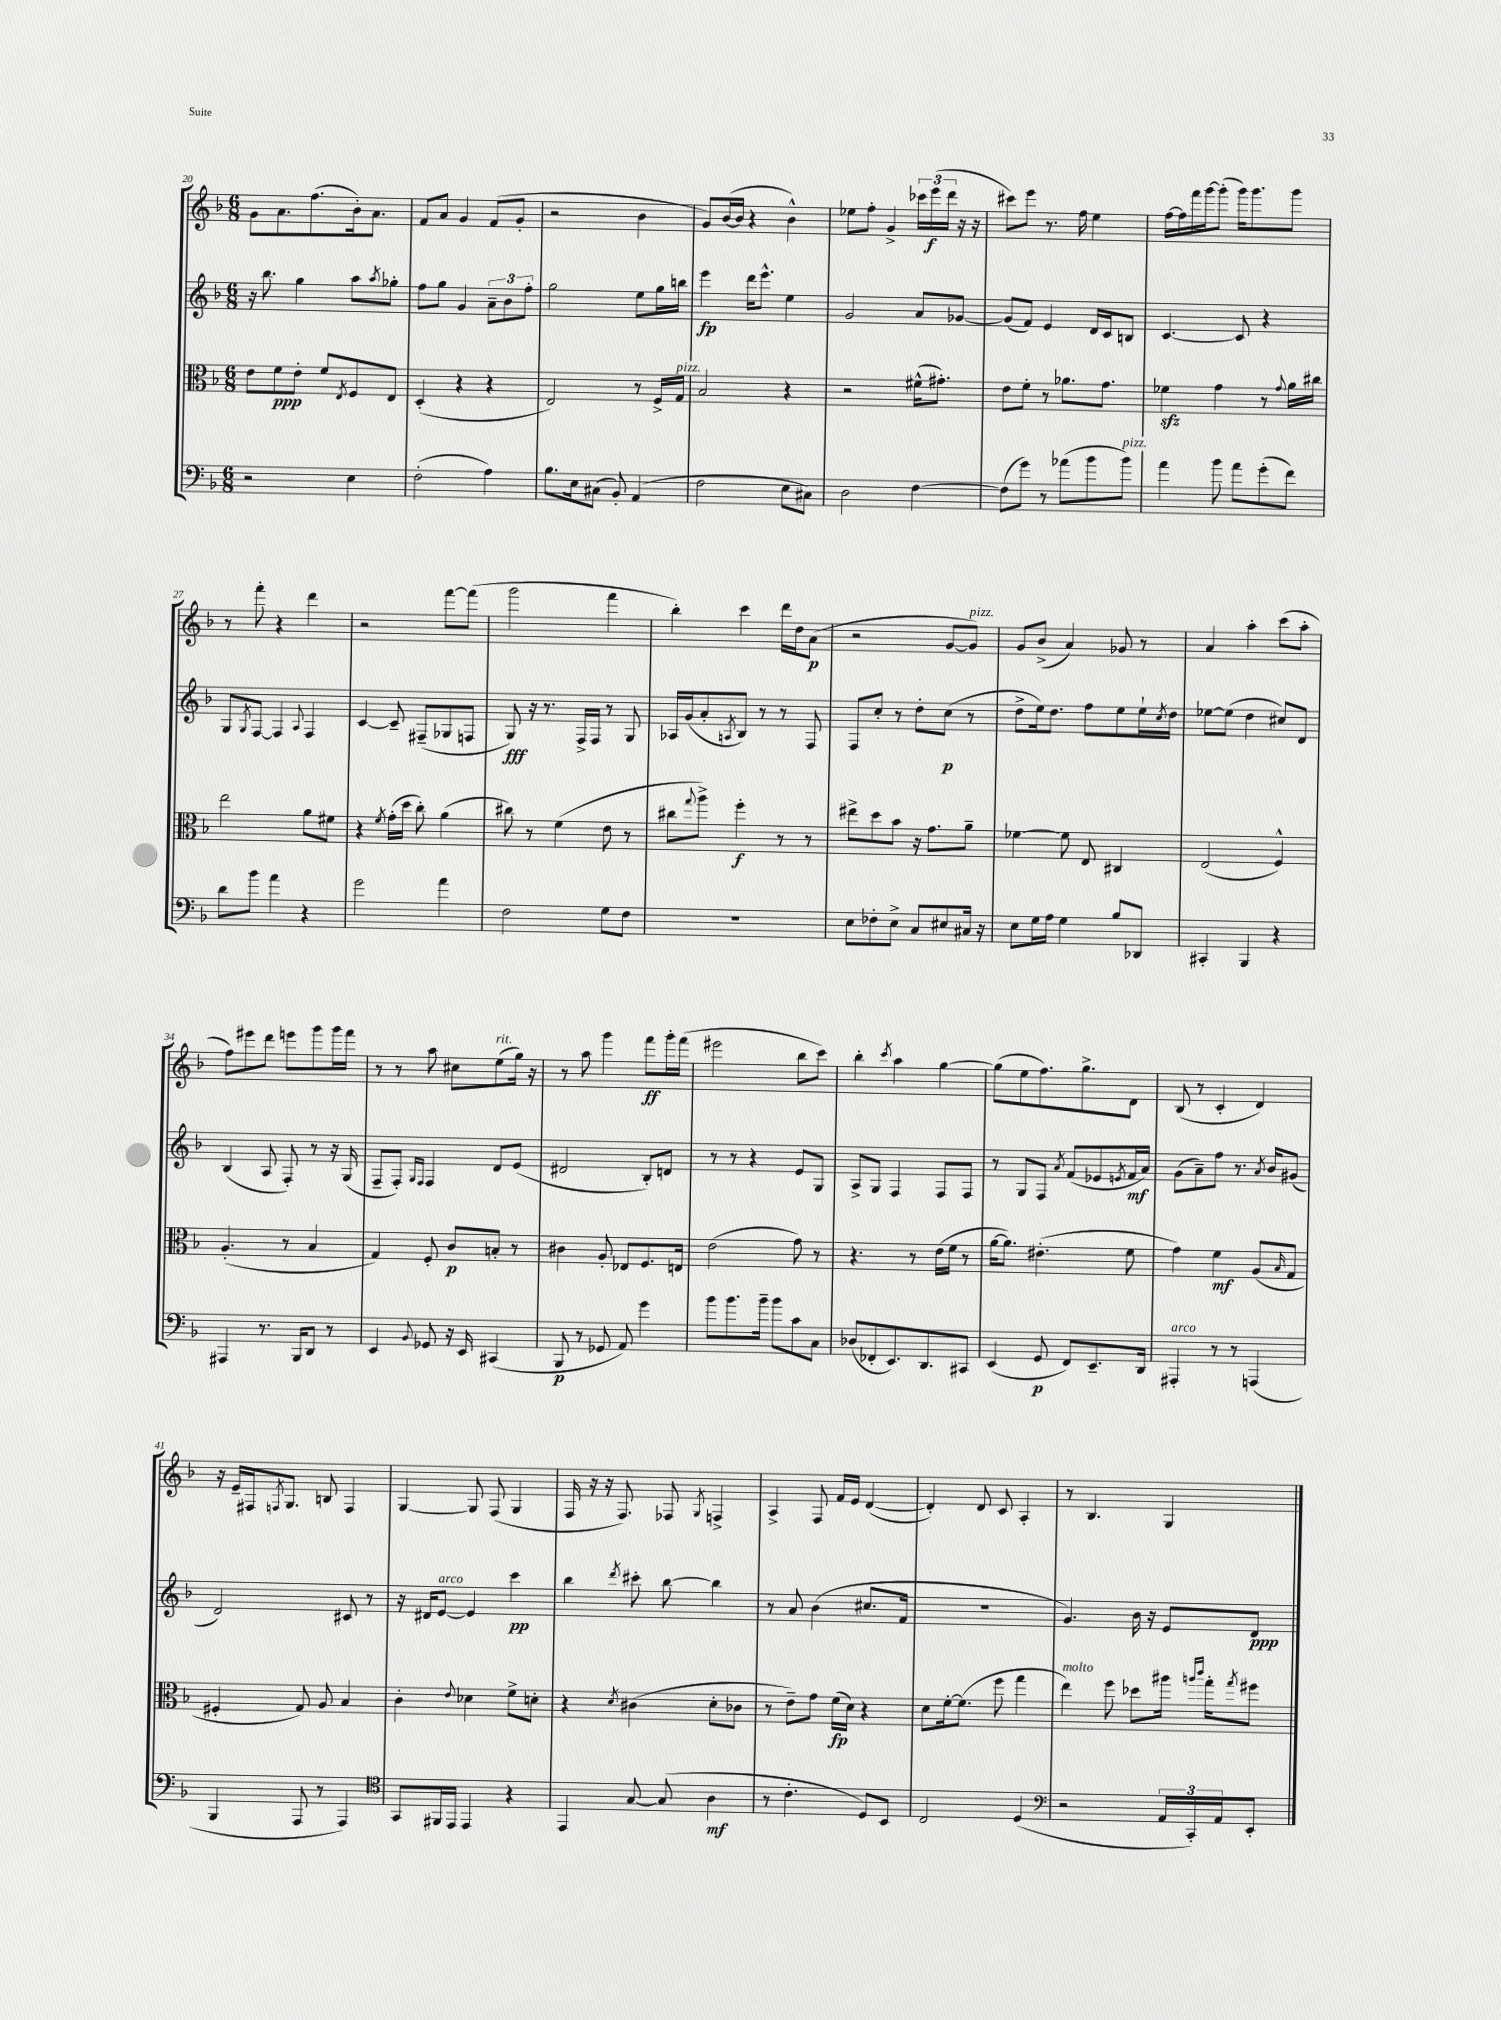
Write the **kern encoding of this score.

**kern	**dynam	**kern	**dynam	**kern	**dynam	**kern	**dynam
*part4	*part4	*part3	*part3	*part2	*part2	*part1	*part1
*staff4	*staff4	*staff3	*staff3	*staff2	*staff2	*staff1	*staff1
*clefF4	*	*clefC3	*	*clefG2	*	*clefG2	*
*k[b-]	*	*k[b-]	*	*k[b-]	*	*k[b-]	*
*M6/8	*	*M6/8	*	*M6/8	*	*M6/8	*
=20	=20	=20	=20	=20	=20	=20	=20
2r	.	8e\L	.	16r	.	8g\L	.
.	.	.	.	8.bb-\	.	.	.
.	.	8f\	ppp	.	.	8.a\	.
.	.	8e'\J	.	4gg\	.	.	.
.	.	.	.	.	.	(8.ff\	.
.	.	8f/L	.	.	.	.	.
.	.	8qE/	.	.	.	.	.
4E\	.	8F/	.	8aa\L	.	16b-'\k)	.
.	.	.	.	.	.	8.a\J	.
.	.	.	.	8qaa/	.	.	.
.	.	8E/J	.	8gg-X'\J	.	.	.
=21	=21	=21	=21	=21	=21	=21	=21
(2F'\	.	(4D'/	.	8ff\L	.	8f/L	.
.	.	.	.	8gg\J	.	8a/J	.
.	.	4r	.	4g/	.	4g/	.
4A\)	.	4r	.	12a~\L	.	(8f/L	.
.	.	.	.	12b-\	.	.	.
.	.	.	.	.	.	8g'/J	.
.	.	.	.	12ff'\J	.	.	.
=22	=22	=22	=22	=22	=22	=22	=22
8.B-\L	.	2E/)	.	2gg\	.	2r	.
16E\k	.	.	.	.	.	.	.
(8C#X\J	.	.	.	.	.	.	.
8BB-'/)	.	.	.	.	.	.	.
(4AA/	.	8r	.	8ee\L	.	4b-\	.
.	.	16F^/LL	.	16gg\L	.	.	.
!	!	!LO:TX:a:i:t=pizz.	!	!	!	!	!
.	.	16G/JJ	.	16bbn\JJ	.	.	.
=23	=23	=23	=23	=23	=23	=23	=23
2F\	.	2B-/	.	4eee\	fp	8g/L)	.
.	.	.	.	.	.	([16b-/L	.
.	.	.	.	.	.	16b-/JJ]	.
.	.	.	.	16ddd\KL	.	4r	.
.	.	.	.	8.eee^^\J	.	.	.
8E\L	.	4r	.	4ee\	.	4b-^^\)	.
8C#X\J)	.	.	.	.	.	.	.
=24	=24	=24	=24	=24	=24	=24	=24
2D\	.	2r	.	2g/	.	8ee-X\L	.
.	.	.	.	.	.	8ff'\J	.
.	.	.	.	.	.	4g^/	.
[4F\	.	(16f#X^^\KL	.	8a/L	.	24ccc-X\LL	.
.	.	.	.	.	.	(24eee\	f
.	.	8.g#X'\J)	.	.	.	.	.
.	.	.	.	.	.	24ddd\JJ	.
.	.	.	.	[8g-X/J	.	16r	.
.	.	.	.	.	.	16r	.
=25	=25	=25	=25	=25	=25	=25	=25
(8F\L]	.	8e\L	.	(8g-/L]	.	8ccc#X\L)	.
8g\J)	.	8f'\J	.	8f/J)	.	8eee\J	.
8r	.	8r	.	4e/	.	8.r	.
(8a-X\L	.	8.a-X\L	.	.	.	.	.
.	.	.	.	.	.	16ff\	.
8b-\	.	.	.	16d/LL	.	4ee\	.
.	.	8.g\J	.	16c/J	.	.	.
!LO:TX:a:i:t=pizz.	!	!	!	!	!	!	!
8b-\J)	.	.	.	8Bn/J	.	.	.
=26	=26	=26	=26	=26	=26	=26	=26
4a\	.	4f-Xzz\	.	[4.c/	.	[16ff\LL	.
.	.	.	.	.	.	16ff\]	.
.	.	.	.	.	.	16fff\	.
.	.	.	.	.	.	[16ggg\J	.
8b-\	.	4g\	.	.	.	(8ggg'\J]	.
8a\L	.	.	.	8c/]	.	16ggg\KL)	.
.	.	.	.	.	.	8.ggg\	.
(8g'\	.	8r	.	4r	.	.	.
.	.	8qqg/	.	.	.	.	.
8f\J)	.	16a\LL	.	.	.	8ggg\J	.
.	.	16cc#X\JJ	.	.	.	.	.
!!LO:LB:g=z
=27	=27	=27	=27	=27	=27	=27	=27
8d\L	.	2ee\	.	8G/L	.	8r	.
.	.	.	.	8qG/	.	.	.
8b-\J	.	.	.	[8F/J	.	8fff'\	.
4a\	.	.	.	4F/]	.	4r	.
.	.	.	.	8qqA/	.	.	.
4r	.	8a\L	.	4F/	.	4ddd\	.
.	.	8f#X\J	.	.	.	.	.
=28	=28	=28	=28	=28	=28	=28	=28
2g\	.	4r	.	[4c/	.	2r	.
.	.	8qf/	.	.	.	.	.
.	.	(16g'\LL	.	8c~/]	.	.	.
.	.	16dd\JJ	.	.	.	.	.
.	.	8cc'\)	.	(8F#X~/L	.	.	.
4a\	.	(4a\	.	8G-X/	.	[8fff\L	.
.	.	.	.	8Fn/J	.	(8fff\J]	.
=29	=29	=29	=29	=29	=29	=29	=29
2F\	.	8cc#X\)	.	8G/)	fff	2ggg\	.
.	.	8r	.	16r	.	.	.
.	.	.	.	8.r	.	.	.
.	.	(4f\	.	.	.	.	.
.	.	.	.	16F^/LL	.	.	.
.	.	.	.	16F/JJ	.	.	.
8G\L	.	8e\	.	8r	.	4fff\	.
8F\J	.	8r	.	8G/	.	.	.
=30	=30	=30	=30	=30	=30	=30	=30
2.r	.	8cc#X\L	.	16A-X/LL	.	4bb-'\)	.
.	.	.	.	(16g/J	.	.	.
.	.	8qqgg/	.	.	.	.	.
.	.	8aa^\J)	.	8a'/	.	.	.
.	.	.	.	8qAn/	.	.	.
.	.	4ff'\	f	8B-/J)	.	4ccc\	.
.	.	.	.	8r	.	.	.
.	.	8r	.	8r	.	16ddd\LL	.
.	.	.	.	.	.	16dd\J	.
.	.	8r	.	8F/	.	(8a\J	p
=31	=31	=31	=31	=31	=31	=31	=31
8E\L	.	8ee#X^\L	.	8F/L	.	2r	.
8F-X'\	.	8dd\	.	8cc'/J	.	.	.
8E^\J	.	8b-\J	.	8r	.	.	.
8C/L	.	16r	.	8dd'\L	.	.	.
.	.	8.g\L	.	.	.	.	.
8E#X/	.	.	.	(8cc\J	p	[8g/L	.
!	!	!	!	!	!	!LO:TX:a:i:t=pizz.	!
16C#X/Jk	.	8a~\J	.	8r	.	8g/J])	.
16r	.	.	.	.	.	.	.
=32	=32	=32	=32	=32	=32	=32	=32
8E\L	.	[4f-X\	.	8dd^\L	.	8g/L	.
16G\L	.	.	.	16ee\k)	.	(8b-^/J	.
16A\JJ	.	.	.	8.dd\J	.	.	.
4G\	.	8f-\]	.	.	.	4a/)	.
.	.	8E/	.	8ff\L	.	.	.
8B-/L	.	4C#X/	.	8ee\	.	8g-X/	.
8DD-X/J	.	.	.	16ee`\L	.	8r	.
.	.	.	.	8qcc/	.	.	.
.	.	.	.	16dd\JJ	.	.	.
=33	=33	=33	=33	=33	=33	=33	=33
4CC#X'/	.	(2E/	.	[8ee-X\L	.	4a/	.
.	.	.	.	(8ee-\J]	.	.	.
4BBB-/	.	.	.	4dd\	.	4aa'\	.
4r	.	4F^^/)	.	8cc#X/L)	.	(8ccc\L	.
.	.	.	.	8d/J	.	8aa'\J	.
!!LO:LB:g=z
=34	=34	=34	=34	=34	=34	=34	=34
4AAA#X/	.	(4.A'/	.	(4B-/	.	8ff\L)	.
.	.	.	.	.	.	8eee#X\	.
8.r	.	.	.	8A/	.	8ddd\J	.
.	.	8r	.	8F'/)	.	8eeen\L	.
16BBB-/KL	.	.	.	.	.	.	.
8DD/J	.	4B-/	.	8r	.	8ggg\	.
8r	.	.	.	16r	.	16ggg\L	.
.	.	.	.	(16G/	.	16fff\JJ	.
=35	=35	=35	=35	=35	=35	=35	=35
4EE/	.	4G/)	.	8F~/L	.	8r	.
.	.	.	.	8F'/J)	.	8r	.
.	.	.	.	16qqG/LL	.	.	.
8qqBB-/	.	.	.	16qqF/JJ	.	.	.
8GG-X/	.	8F'/	.	4F/	.	8aa\	.
16r	.	8c/L	p	.	.	8cc#X\L	.
16EE/	.	.	.	.	.	.	.
!	!	!	!	!	!	!LO:TX:a:i:t=rit.	!
(4CC#X/	.	8Bn'/J	.	8d/L	.	(8ee\	.
.	.	8r	.	(8e/J	.	16gg\Jk)	.
.	.	.	.	.	.	16r	.
=36	=36	=36	=36	=36	=36	=36	=36
8BBB-/	p	4c#X\	.	2d#X/	.	8r	.
8r	.	.	.	.	.	8aa\	.
8GG-X/	.	8A'/	.	.	.	4ggg\	.
8AA/)	.	8E-X/L	.	.	.	.	.
4g\	.	8.F/	.	8B-'/L)	.	8fff\L	ff
.	.	.	.	8dn/J	.	16ggg'\L	.
.	.	16En/Jk	.	.	.	(16fff\JJ	.
=37	=37	=37	=37	=37	=37	=37	=37
8b-\L	.	(2e\	.	8r	.	2eee#X\	.
8.b-\	.	.	.	8r	.	.	.
.	.	.	.	4r	.	.	.
16b-~\Jk	.	.	.	.	.	.	.
8b-\L	.	.	.	.	.	.	.
8c\	.	8g\)	.	8e/L	.	8bb-\L	.
8C\J	.	8r	.	8G/J	.	8ccc\J)	.
=38	=38	=38	=38	=38	=38	=38	=38
(8D-X/L	.	4.r	.	8A^/L	.	4bb-'\	.
8FF-X'/	.	.	.	8G/J	.	.	.
.	.	.	.	.	.	8qccc/	.
8.EE/)	.	.	.	4F/	.	4aa\	.
.	.	8r	.	.	.	.	.
8.DD/	.	.	.	.	.	.	.
.	.	(16e\LL	.	8F/L	.	[4gg\	.
.	.	16f\JJ	.	.	.	.	.
8CC#X/J	.	8r	.	8F/J	.	.	.
=39	=39	=39	=39	=39	=39	=39	=39
(4EE/	.	[16a\KL	.	8r	.	(8gg\L]	.
.	.	8.a\J])	.	.	.	.	.
.	.	.	.	8G/L	.	8ee\	.
8GG/	p	(4.e#X'\	.	8F/J	.	8.ff\)	.
.	.	.	.	8qa/	.	.	.
8FF/L)	.	.	.	(8f/L	.	.	.
.	.	.	.	.	.	8.gg^\	.
8.EE~/	.	.	.	8e-X/	.	.	.
.	.	.	.	8qen/	.	.	.
.	.	8f\	.	16f/L	mf	8d\J	.
16DD/Jk	.	.	.	16a/JJ)	.	.	.
=40	=40	=40	=40	=40	=40	=40	=40
!LO:TX:a:i:t=arco	!	!	!	!	!	!	!
4AAA#X'/	.	4g\)	.	(8g\L	.	(8B-/	.
.	.	.	.	8a~\)	.	8r	.
8r	.	4f\	mf	8ff\J	.	4c'/	.
8r	.	.	.	8.r	.	.	.
(4AAAn/	.	(8A/L	.	.	.	4d/)	.
.	.	.	.	8qa/	.	.	.
.	.	.	.	16b-/KL	.	.	.
.	.	16qqB-/	.	.	.	.	.
.	.	8G/J	.	(8g#X/J	.	.	.
!!LO:LB:g=z
=41	=41	=41	=41	=41	=41	=41	=41
4BBB-/	.	4F#X'/	.	2d/)	.	16r	.
.	.	.	.	.	.	16e~/LL	.
.	.	.	.	.	.	16F#X/J	.
.	.	.	.	.	.	8qFn/	.
.	.	.	.	.	.	8.G/J	.
8AAA/	.	8G/)	.	.	.	.	.
8r	.	8A/	.	.	.	8Bn/	.
4AAA/)	.	4B-/	.	8c#X/	.	4F/	.
.	.	.	.	8r	.	.	.
=42	=42	=42	=42	=42	=42	=42	=42
*clefC4	*	*	*	*	*	*	*
8GG/L	.	4c'\	.	16r	.	[4G/	.
.	.	.	.	16d#X/KL	.	.	.
!	!	!	!	!LO:TX:a:i:t=arco	!	!	!
16FF#X/L	.	.	.	[8e/J	.	.	.
16EE/JJ	.	.	.	.	.	.	.
.	.	8qqe/	.	.	.	.	.
4EE/	.	4d-X\	.	4e/]	.	8G/]	.
.	.	.	.	.	.	(8F/	.
4r	.	8f^\L	.	4ccc\	pp	4G/	.
.	.	8dn'\J	.	.	.	.	.
=43	=43	=43	=43	=43	=43	=43	=43
4EE/	.	4r	.	4bb-\	.	16F/	.
.	.	.	.	.	.	16r	.
.	.	.	.	.	.	16r	.
.	.	.	.	.	.	8.F/)	.
.	.	8qd/	.	8qddd/	.	.	.
[8G/	.	(4c#X\	.	8ccc#X'\	.	.	.
(8G/]	.	.	.	[8bb-\	.	8F-X/	.
.	.	.	.	.	.	8qG/	.
4A\	mf	8d'\L	.	4bb-\]	.	4Fn^/	.
.	.	8c-X\J	.	.	.	.	.
=44	=44	=44	=44	=44	=44	=44	=44
8r	.	8r	.	8r	.	4A^/	.
4.c'\	.	8e~\L)	.	8a/	.	.	.
.	.	8g\J	.	(4b-\	.	8F/	.
.	.	(16f\LL	fp	.	.	16f/LL	.
.	.	16d\JJ)	.	.	.	16e/JJ	.
8D/L)	.	4r	.	8.cc#X/L	.	([4d/	.
8BB-/J	.	.	.	.	.	.	.
.	.	.	.	16f/Jk	.	.	.
=45	=45	=45	=45	=45	=45	=45	=45
2C/	.	8d\L	.	2.r	.	4d'/])	.
.	.	[16f'\k	.	.	.	.	.
.	.	(8.f\J]	.	.	.	.	.
.	.	.	.	.	.	8d/	.
.	.	8ff\	.	.	.	8c/	.
(4D/	.	4gg\	.	.	.	4A'/	.
=46	=46	=46	=46	=46	=46	=46	=46
*clefF4	*	*	*	*	*	*	*
!	!	!LO:TX:a:i:t=molto	!	!	!	!	!
2r	.	4ee\)	.	4.g/)	.	8r	.
.	.	.	.	.	.	4.B-/	.
.	.	8ff\	.	.	.	.	.
.	.	8dd-X\L	.	16b-\	.	.	.
.	.	.	.	16r	.	.	.
24AA/LL	.	16aa#X\Jk	.	8e/L	.	4G/	.
24CC'/)	.	.	.	.	.	.	.
.	.	16qqaan/LL	.	.	.	.	.
.	.	16qqccc/JJ	.	.	.	.	.
.	.	16gg'\KL	.	.	.	.	.
24AA/J	.	.	.	.	.	.	.
.	.	8qgg/	.	.	.	.	.
8EE'/J	.	8ff#X\J	.	8d/J	ppp	.	.
==	==	==	==	==	==	==	==
*-	*-	*-	*-	*-	*-	*-	*-
